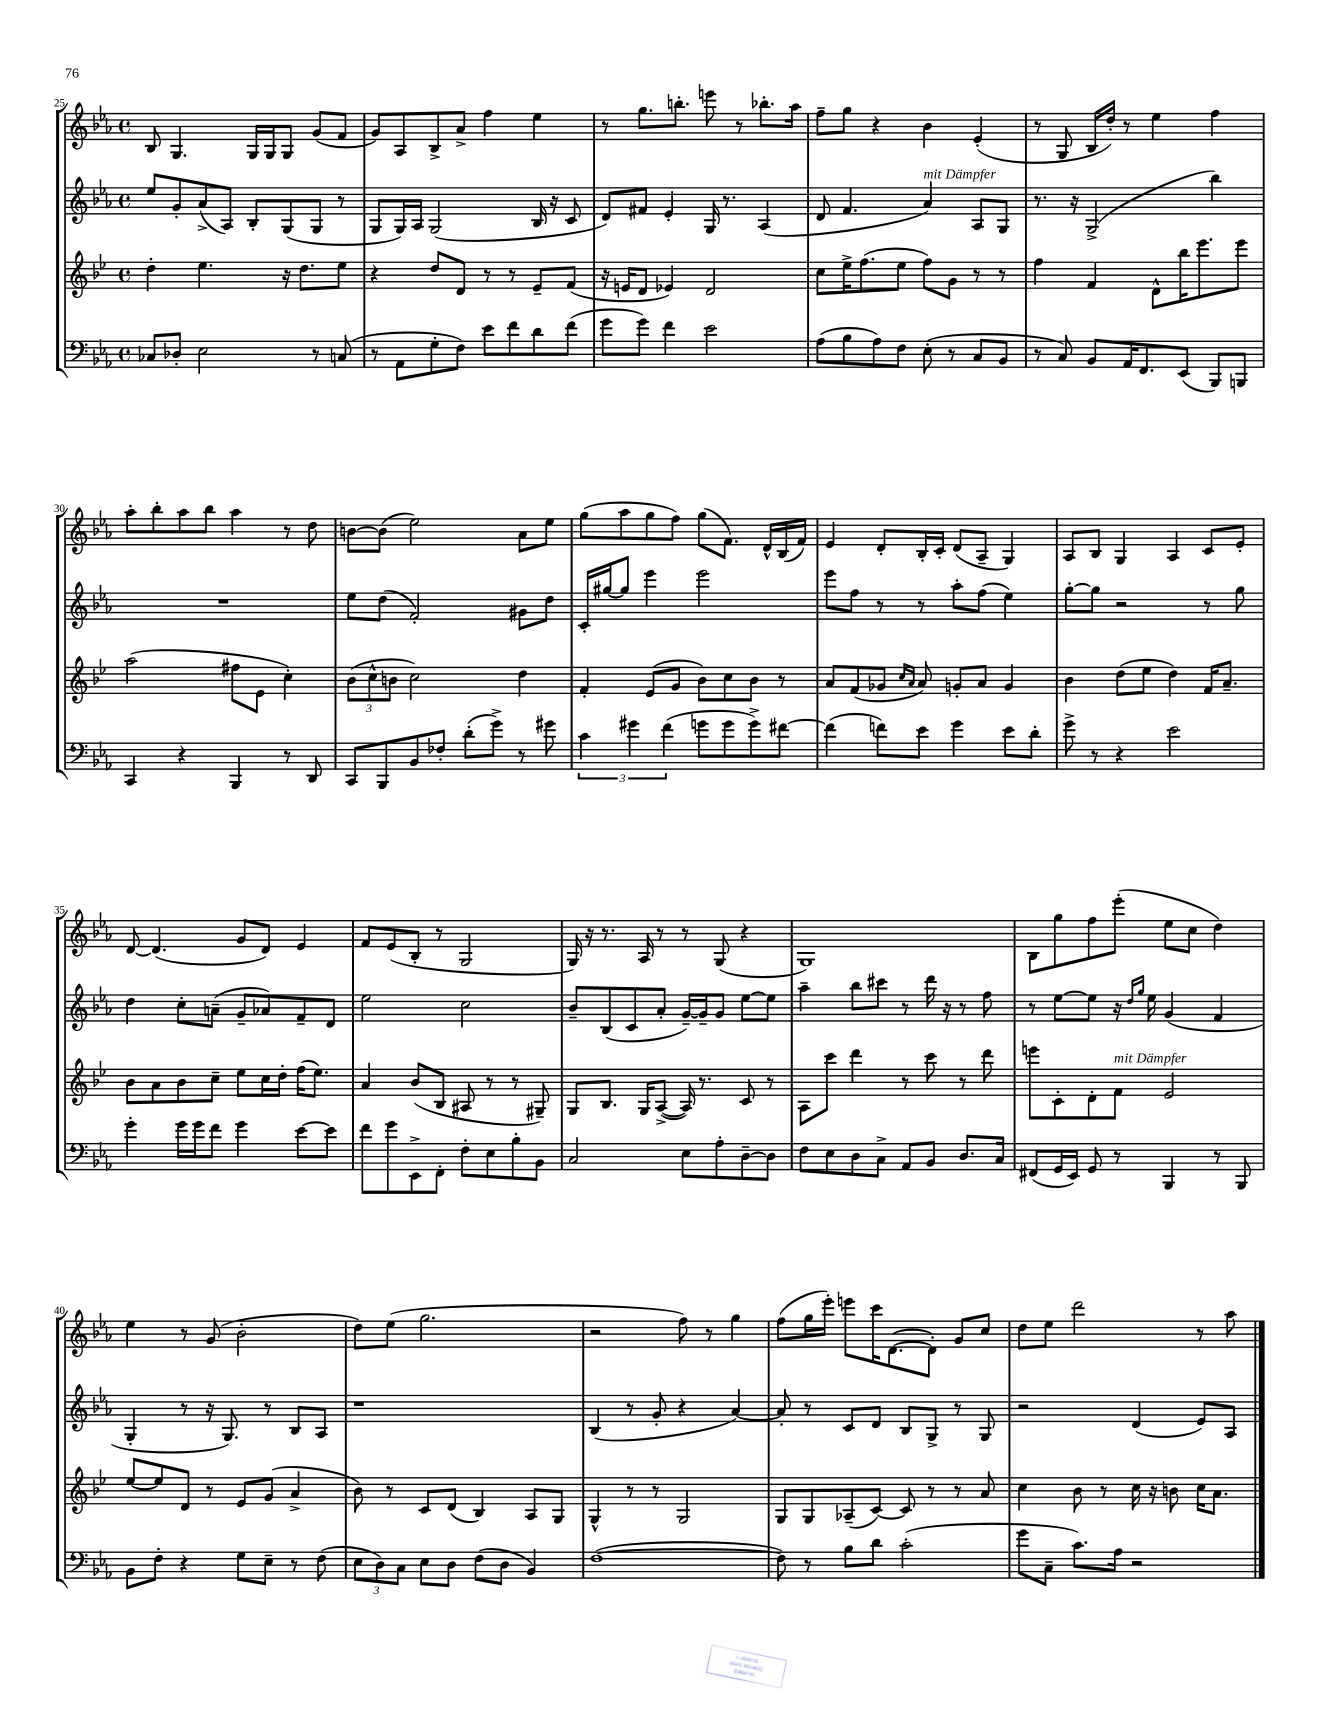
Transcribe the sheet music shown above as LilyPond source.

<<
\new StaffGroup <<
\new Staff = "s0" {
    \clef treble \key ees \major \defaultTimeSignature \time 4/4
    bes8 g4. g16 g16 g8 g'8( f'8 |
    g'8) aes8 bes8-> aes'8-> f''4 ees''4 |
    r8 g''8. b''8.-. e'''8 r8 bes''8.-. aes''16 |
    f''8-- g''8 r4 bes'4 ees'4-.( |
    r8 g8 bes16 d''16-.) r8 ees''4 f''4 |
    aes''8-. bes''8-. aes''8 bes''8 aes''4 r8 d''8 |
    b'8~ b'8( ees''2) aes'8 ees''8 |
    g''8( aes''8 g''8 f''8) g''8( f'8.) d'16-^ bes16( f'16) |
    ees'4 d'8-. bes16-. c'16-. d'8( aes8-- g4) |
    aes8 bes8 g4 aes4 c'8 ees'8-. |
    d'8~ d'4.( g'8 d'8) ees'4 |
    f'8 ees'8( bes8-. r8 g2 |
    g16) r16 r8. aes16 r8 r8 g8( r4 |
    g1) |
    bes8 g''8 f''8 ees'''8-.( ees''8 c''8 d''4) |
    ees''4 r8 g'8( bes'2-. |
    d''8) ees''8( g''2. |
    r2 f''8) r8 g''4 |
    f''8( g''16 ees'''16-.) e'''8 c'''16 d'8.~( d'8-.) g'8 c''8 |
    d''8 ees''8 d'''2 r8 aes''8 \bar "|." |
}
\new Staff = "s1" {
    \clef treble \key ees \major \defaultTimeSignature \time 4/4
    ees''8 g'8-. aes'8->( aes8) bes8-. g8( g8 r8 |
    g8 g16) aes16 g2( bes16 r16 c'8 |
    d'8) fis'8 ees'4-. g16 r8. aes4( |
    d'8 f'4. aes'4^\markup { \italic "mit Dämpfer" }) aes8 g8 |
    r8. r16 g2->( bes''4) |
    R1 |
    ees''8 d''8( f'2-.) gis'8 d''8 |
    c'16-. gis''16~ gis''8 ees'''4 ees'''2 |
    ees'''8 f''8 r8 r8 aes''8-. f''8( ees''4) |
    g''8~-. g''8 r2 r8 g''8 |
    d''4 c''8-. a'8--( g'8-- aes'8) f'8-- d'8 |
    ees''2 c''2 |
    bes'8-- bes8( c'8 aes'8-. g'16~--) g'16-- g'8 ees''8~ ees''8 |
    aes''4-- bes''8 cis'''8 r8 d'''16 r16 r8 f''8 |
    r8 ees''8~ ees''8 r16 \grace { d''16 g''16 } ees''16 g'4( f'4 |
    g4-. r8 r16 g8.) r8 bes8 aes8 |
    r1 |
    bes4( r8 g'8-. r4 aes'4~) |
    aes'8-. r8 c'8 d'8 bes8 g8-> r8 g8 |
    r2 d'4( ees'8) aes8 \bar "|." |
}
\new Staff = "s2" {
    \clef treble \key bes \major \defaultTimeSignature \time 4/4
    d''4-. ees''4. r16 d''8. ees''8 |
    r4 d''8 d'8 r8 r8 ees'8-- f'8( |
    r16 e'16 d'8 ees'4) d'2 |
    c''8 ees''16-> f''8.( ees''8 f''8) g'8 r8 r8 |
    f''4 f'4 d'8-^ bes''16 ees'''8. ees'''8 |
    a''2( fis''8 ees'8 c''4-.) |
    \tuplet 3/2 { bes'8( c''8-^ b'8 } c''2) d''4 |
    f'4-. ees'8( g'8 bes'8) c''8 bes'8 r8 |
    a'8 f'8( ges'8 \grace { c''16 a'16 } a'8) g'8-. a'8 g'4 |
    bes'4 d''8( ees''8 d''4) f'16 a'8.-- |
    bes'8 a'8 bes'8 c''8-- ees''8 c''16 d''16-. f''16( ees''8.) |
    a'4 bes'8( bes8 ais8 r8 r8 gis8--) |
    g8 bes8. g16 a8~->( a16) r8. c'8 r8 |
    a8 c'''8 d'''4 r8 c'''8 r8 d'''8 |
    e'''8 c'8-. d'8-. f'8^\markup { \italic "mit Dämpfer" } ees'2 |
    ees''8~ ees''8 d'8 r8 ees'8 g'8( a'4-> |
    bes'8) r8 c'8 d'8( bes4) a8 g8 |
    g4-^ r8 r8 g2 |
    g8 g8 aes8--( c'8~) c'8 r8 r8 a'8 |
    c''4 bes'8 r8 c''16 r16 b'8 c''16 a'8. \bar "|." |
}
\new Staff = "s3" {
    \clef bass \key ees \major \defaultTimeSignature \time 4/4
    ces8 des8-. ees2 r8 c8( |
    r8 aes,8 g8-. f8) ees'8 f'8 d'8 f'8( |
    g'8 g'8) f'4 ees'2 |
    aes8( bes8 aes8) f8 ees8-.( r8 c8 bes,8 |
    r8 c8) bes,8 aes,16 f,8. ees,8( bes,,8) b,,8 |
    c,4 r4 bes,,4 r8 d,8 |
    c,8 bes,,8 bes,8 fes8-. d'8-.( g'8->) r8 gis'8 |
    \tuplet 3/2 { c'4 gis'4 f'4( } g'8 g'8 g'8->) fis'8~ |
    fis'4( f'8) ees'8 g'4 ees'8 d'8-. |
    g'8-> r8 r4 ees'2 |
    g'4-. g'16 g'16 f'8 g'4 ees'8~ ees'8 |
    f'8 g'8 ees,8-> f,8-. f8-. ees8 bes8-. bes,8 |
    c2 ees8 aes8-. d8~-- d8 |
    f8 ees8 d8 c8-> aes,8 bes,8 d8. c16 |
    fis,8( g,16 ees,16) g,8 r8 bes,,4 r8 bes,,8 |
    bes,8 f8-. r4 g8 ees8-- r8 f8( |
    \tuplet 3/2 { ees8 d8) c8 } ees8 d8 f8( d8 bes,4) |
    f1~( |
    f8) r8 bes8 d'8 c'2-.( |
    g'8 c8-- c'8.) aes16 r2 \bar "|." |
}
>>
>>
\layout { \context { \Score currentBarNumber = #25 } }
